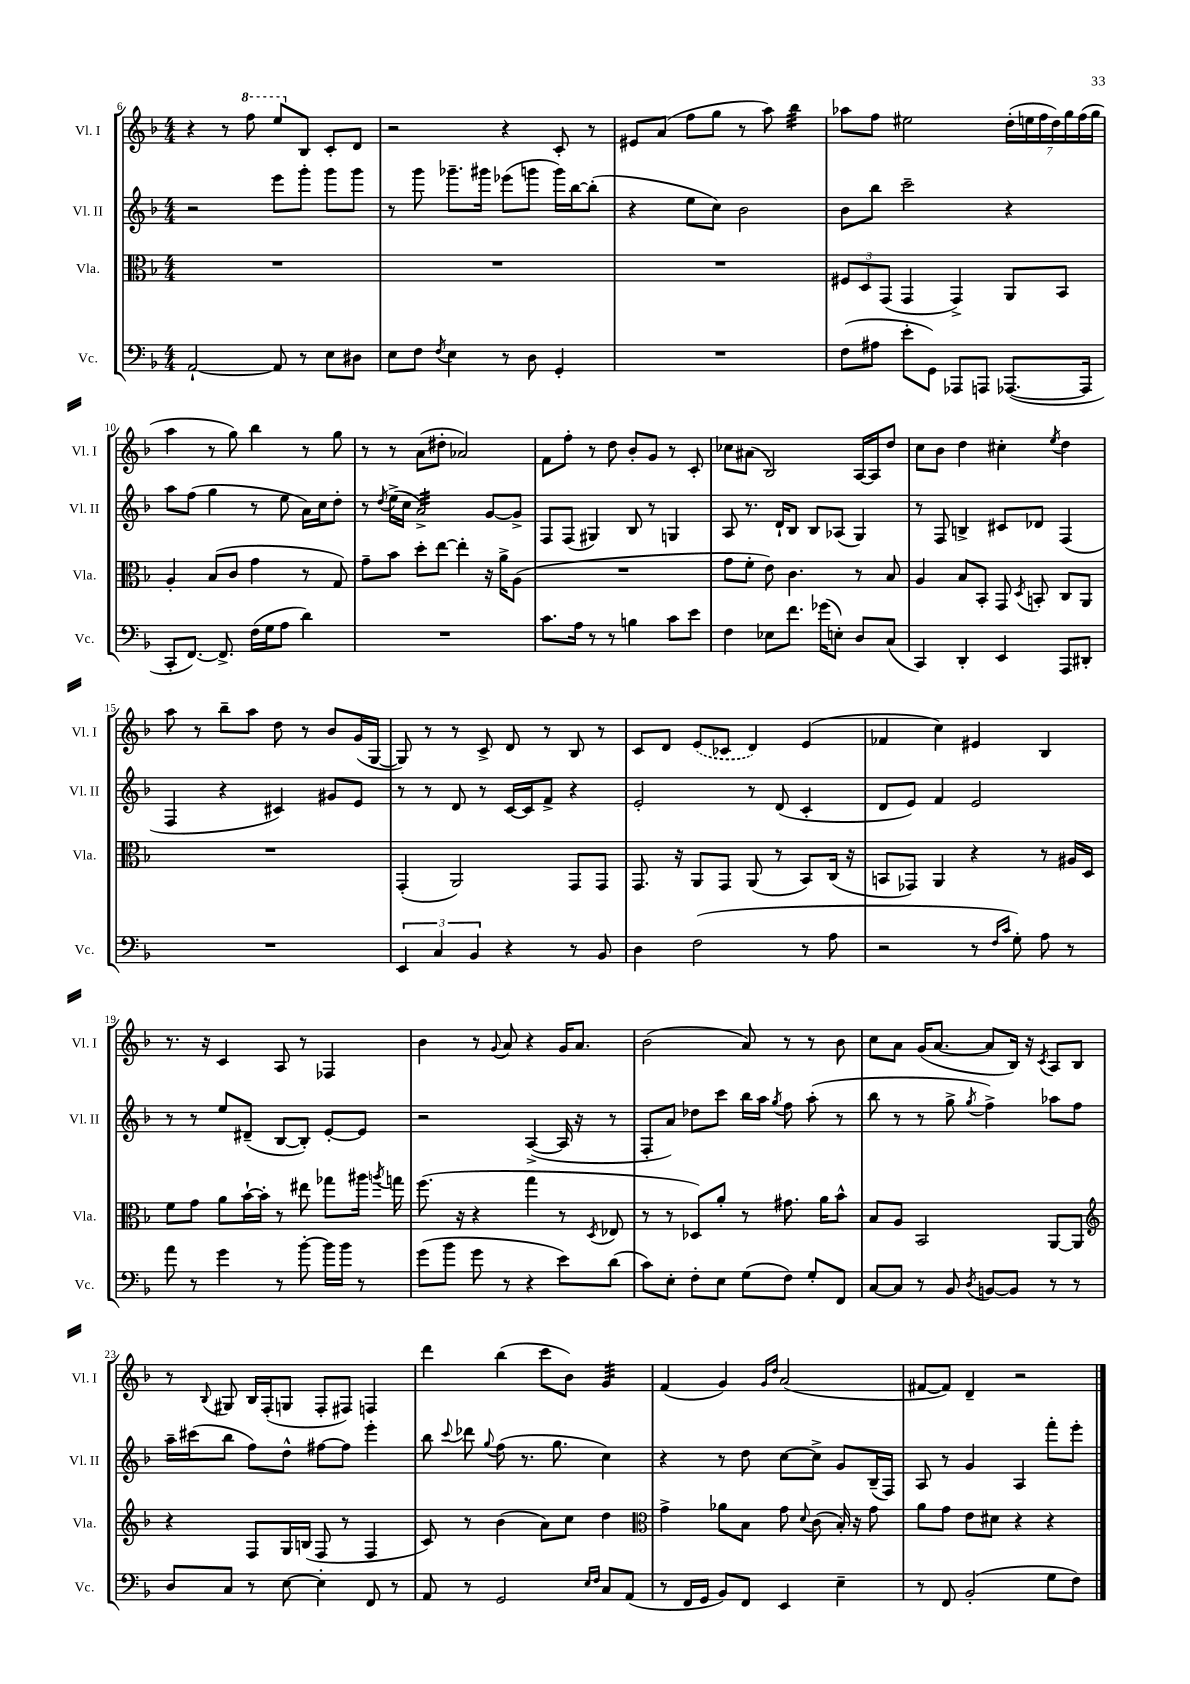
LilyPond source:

<<
\new StaffGroup <<
\new Staff = "s0" \with { instrumentName = "Vl. I" shortInstrumentName = "Vl. I" } {
    \clef treble \key f \major \numericTimeSignature \time 4/4
    \autoBeamOff r4 r8 \ottava #1 f'''8 e'''8[ \ottava #0 bes8] c'8[-. d'8] |
    r2 r4 c'8-. r8 |
    eis'8[ a'8]( f''8[ g''8] r8 a''8) bes''4:32 |
    aes''8[ f''8] eis''2 \tuplet 7/4 { d''16[-.( e''16 f''16 d''16) g''16 f''16( g''16] } |
    a''4 r8 g''8) bes''4 r8 g''8 |
    r8 r8 a'8[( dis''8]-. aes'2) |
    f'8[ f''8]-. r8 d''8 bes'8[-. g'8] r8 c'8-. |
    ces''8[ ais'8]( bes2) a16[~ a16 d''8] |
    c''8[ bes'8] d''4 cis''4-. \acciaccatura { e''8 } d''4 |
    a''8 r8 bes''8[-- a''8] d''8 r8 bes'8[ g'16( g16]~ |
    g8) r8 r8 c'8-> d'8 r8 bes8 r8 |
    c'8[ d'8] \once \slurDashed e'8[( ces'8] d'4) e'4( |
    fes'4 c''4) eis'4 bes4 |
    r8. r16 c'4 a8 r8 fes4 |
    bes'4 r8 \appoggiatura { g'8 } a'8 r4 g'16[ a'8.] |
    bes'2( a'8) r8 r8 bes'8 |
    c''8[ a'8] g'16[( a'8.]~ a'8[ bes16]) r16 \acciaccatura { c'8 } a8[ bes8] |
    r8 \appoggiatura { bes8 } gis8 bes16[ f16-.( g8] f8[-. fis8]) f4 |
    d'''4 bes''4( c'''8[ bes'8]) g'4:32 |
    f'4( g'4) \grace { g'16[ d''16] } a'2( |
    fis'8[~ fis'8]) d'4-- r2 \bar "|." |
}
\new Staff = "s1" \with { instrumentName = "Vl. II" shortInstrumentName = "Vl. II" } {
    \clef treble \key f \major \numericTimeSignature \time 4/4
    \autoBeamOff r2 e'''8[ g'''8]-. g'''8[ g'''8] |
    r8 g'''8 ges'''8.[-- gis'''16] ees'''8[( g'''8] g'''16[) bes''16~ bes''8]-.( |
    r4 e''8[ c''8]) bes'2 |
    bes'8[ bes''8] c'''2-- r4 |
    a''8[ f''8]( g''4 r8 e''8 a'16[) c''16 d''8]-. |
    r8 \acciaccatura { d''8 } e''16[->( c''16] a'2:32->) g'8[~ g'8]-> |
    f8[ f8]( gis4) bes8 r8 g4 |
    a8 r8. d'16[-! bes8] bes8[ aes8]( g4) |
    r8 f8 b4-> cis'8[ des'8] f4( |
    f4 r4 cis'4) gis'8[ e'8] |
    r8 r8 d'8 r8 c'16[~ c'16 f'8]-> r4 |
    e'2-. r8 d'8( c'4-. |
    d'8[ e'8]) f'4 e'2 |
    r8 r8 e''8[ dis'8]--( bes8[~ bes8]-.) e'8[~-. e'8] |
    r2 a4~->( a16 r16 r8 |
    f8[-. a'8]) des''8[ c'''8] bes''16[ a''16] \acciaccatura { g''8 } f''8 a''8-.( r8 |
    bes''8 r8 r8 g''8-> \acciaccatura { g''8 } f''4->) aes''8[ f''8] |
    a''16[-- cis'''16( bes''8] f''8[) d''8]-^ fis''8[~ fis''8] e'''4-. |
    bes''8 \appoggiatura { c'''8 } des'''8 \appoggiatura { g''8 } f''8( r8. g''8. c''4) |
    r4 r8 d''8 c''8[~ c''8]-> g'8[ bes16--( f16]) |
    a8 r8 g'4 a4 f'''8[-. e'''8]-. \bar "|." |
}
\new Staff = "s2" \with { instrumentName = "Vla." shortInstrumentName = "Vla." } {
    \clef alto \key f \major \numericTimeSignature \time 4/4
    \autoBeamOff R1 |
    R1 |
    R1 |
    \tuplet 3/2 { fis8[ d8 g,8]( } g,4 g,4->) a,8[ bes,8] |
    a4-. bes8[( c'8] g'4 r8 g8) |
    g'8[-- bes'8] d''8[-. e''8]~ e''4-. r16 a'16[-> a8]( |
    R1 |
    g'8[ f'8]-. e'8) c'4. r8 bes8 |
    a4 bes8[ bes,8]-. g,8 \acciaccatura { d8 } b,8-. c8[ a,8] |
    R1 |
    g,4-.( a,2) g,8[ g,8] |
    g,8. r16 a,8[ g,8] a,8( r8 bes,8[) c16]( r16 |
    b,8[ ges,8]) a,4 r4 r8 ais16[ d16] |
    f'8[ g'8] a'8[ bes'16~-! bes'16]-. r8 eis''8 ges''8[ ais''16] \acciaccatura { a''8 } g''16 |
    f''8.( r16 r4 g''4 r8 \acciaccatura { d8 } ees8 |
    r8 r8 des8[) a'8]-. r8 gis'8. a'16[ bes'8]-^ |
    bes8[ a8] bes,2 a,8[~ a,8] |
    \clef treble r4 f8[ g16 b16]( f8 r8 f4 |
    c'8) r8 bes'4( a'8[) c''8] d''4 |
    \clef alto g'4-> aes'8[ bes8] g'8 \appoggiatura { d'8 } c'8( bes16-.) r16 g'8 |
    a'8[ g'8] e'8[ dis'8] r4 r4 \bar "|." |
}
\new Staff = "s3" \with { instrumentName = "Vc." shortInstrumentName = "Vc." } {
    \clef bass \key f \major \numericTimeSignature \time 4/4
    \autoBeamOff a,2~-! a,8 r8 e8[ dis8] |
    e8[ f8] \acciaccatura { f8 } e4 r8 d8 g,4-. |
    R1 |
    f8[( ais8] e'8[-. g,8]) aes,,8[ a,,8] aes,,8.[~( aes,,16] |
    c,8[-. f,8.]~) f,8.-> f16[( g16 a8] d'4) |
    R1 |
    c'8.[ a16] r8 r8 b4 c'8[ e'8] |
    f4 ees8[ f'8.] ges'16[( e8]-.) d8[ c8]( |
    c,4) d,4-. e,4 a,,8[ dis,8]-. |
    R1 |
    \tuplet 3/2 { e,4 c4 bes,4 } r4 r8 bes,8 |
    d4 f2( r8 a8 |
    r2 r8 \grace { f16[ c'16] } g8-.) a8 r8 |
    a'8 r8 g'4 r8 bes'8~-. bes'16[ bes'16] r8 |
    g'8[( bes'8] g'8 r8 r4 e'8[) d'8]( |
    c'8[) e8]-. f8[-. e8] g8[( f8]) g8[-. f,8] |
    c8[~ c8] r8 bes,8 \acciaccatura { d8 } b,8[~ b,8] r8 r8 |
    d8[ c8] r8 e8~ e4-. f,8 r8 |
    a,8 r8 g,2 \grace { e16[ f16] } c8[ a,8]( |
    r8 f,16[ g,16] bes,8[) f,8] e,4 e4-- |
    r8 f,8 bes,2-.( g8[ f8]) \bar "|." |
}
>>
>>
\layout { \context { \Score currentBarNumber = #6 } }
